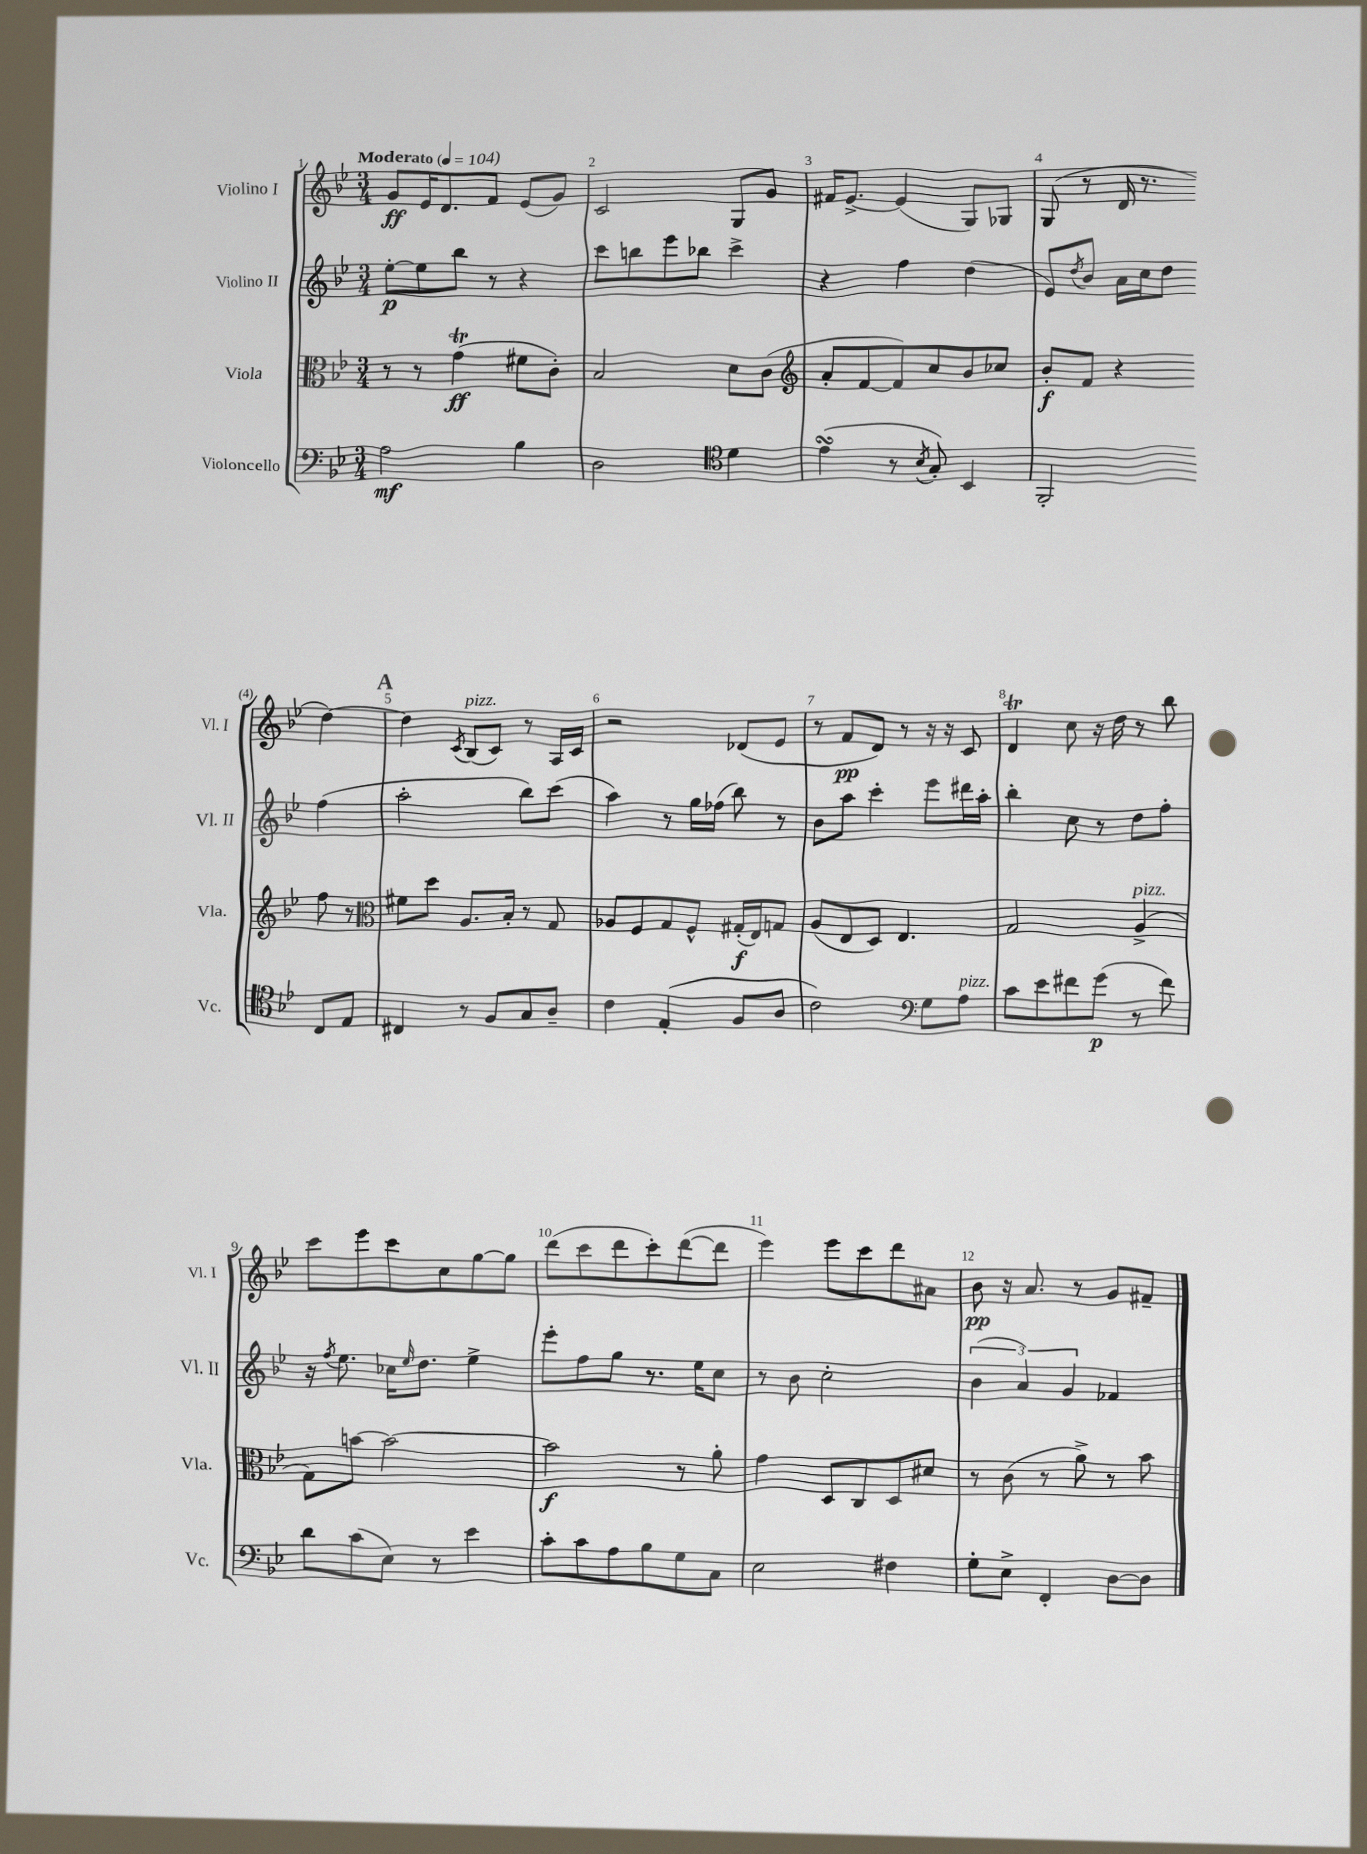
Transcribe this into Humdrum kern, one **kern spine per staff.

**kern	**kern	**kern	**kern
*staff4	*staff3	*staff2	*staff1
*clefF4	*clefC3	*clefG2	*clefG2
*k[b-e-]	*k[b-e-]	*k[b-e-]	*k[b-e-]
*M3/4	*M3/4	*M3/4	*M3/4
*MM104	*MM104	*MM104	*MM104
2A\	8r	[8ee-'\L	8g/L
.	8r	8ee-\]	16e-/K
.	.	.	8.d/
.	(4g\	8bb-\J	.
.	.	8r	8f/J
4B-\	8f#\L	4r	(8e-/L
.	8c'\J)	.	8g/J)
=	=	=	=
2D\	2B-/	8ccc\L	2c/
.	.	8bb\	.
.	.	8eee-\	.
.	.	8bb-\J	.
*clefC4	*	*	*
4d\	8d\L	4ccc^\	8G/L
.	(8c\J	.	8g/J
=	=	=	=
*	*clefG2	*	*
(4e-\	8a'/L	4r	16f#/LK
.	.	.	[8.e-^/J
.	[8f/	.	.
8r	8f/])	4ff\	(4e-/]
8qB-/	.	.	.
8G'/)	8cc/	.	.
4BB-/	8b-/	(4dd\	8G/L)
.	8cc-/J	.	8G-/J
=	=	=	=
2FF'/	8b-'/L	8e-/L)	(8G/
.	.	8qdd/	.
.	8f/J	8b-/J	8r
.	4r	16a\LL	16d/
.	.	16cc\J	8.r
.	.	8dd\J	.
8C/L	8ff\	(4ff\	[4dd\)
8E-/J	8r	.	.
=	=	=	=
*	*clefC3	*	*
4C#/	8f#\L	2aa'\	4dd\]
.	8dd\J	.	.
.	.	.	8qc/
8r	8.A/L	.	(8B-/L
8F/L	.	.	8c/J)
.	16B-'/Jk	.	.
8G/	8r	8bb-\L)	8r
8A~/J	8G/	(8ccc\J	16A/LL
.	.	.	16c/JJ
=	=	=	=
4c\	8A-/L	4aa\)	2r
.	8F/	.	.
(4E-'/	8G/	8r	.
.	8F^^/J	16gg\LL	.
.	.	(16ff-\JJ	.
8F/L	(16G#'/LL	8bb-\)	(8d-/L
.	16E-/J)	.	.
8A/J	8G/J	8r	8e-/J
=	=	=	=
2c\)	(8A/L	8b-\L	8r
.	8E-/	8aa\J	8f/L
.	8D/J)	4ccc'\	8d/J)
.	4.E-/	.	8r
*clefF4	*	*	*
8G\L	.	8eee-\L	16r
.	.	.	16r
8A\J	.	16ddd#\L	8c/
.	.	16aa'\JJ	.
=	=	=	=
8c\L	2G/	4bb-'\	4d/
8e-\	.	.	.
8f#\	.	8cc\	8cc\
(8g\J	.	8r	16r
.	.	.	16dd\
8r	(4A^/	8dd\L	8r
8f#\)	.	8ff'\J	8bb-\
=	=	=	=
8d\L	8G\L)	16r	8ccc\L
.	.	8qff/	.
.	.	8.ee-\	.
(8c\	[8b\J	.	8eee-\
8E-\J)	2b\_	16cc-\LK	8ccc\
.	.	16qqee-/	.
.	.	8.dd\J	.
8r	.	.	8cc\
4e-\	.	4ee-^\	[8gg\
.	.	.	8gg\]J
=	=	=	=
8c'\L	2b\]	8eee-'\L	(8ddd\L
8c\	.	8ff\	8ccc\
8A\	.	8gg\J	8ddd\
8B-\	.	8.r	8ccc'\)
8G\	8r	.	([8ddd\
.	.	16ee-\LK	.
8C\J	8a'\	8cc\J	8ddd\]J
=	=	=	=
2E-\	4g\	8r	4eee-\)
.	.	8b-\	.
.	8D/L	2cc'\	8eee-\L
.	8C/	.	8ccc\
4F#\	8D/	.	8ddd\
.	8d#/J	.	8a#\J
=	=	=	=
8G'\L	8r	(6b-\	8b-\
8E-^\J	(8c\	.	16r
.	.	6a/)	.
.	.	.	8.a/
4FF'/	8r	.	.
.	.	6g/	.
.	8a^\)	.	8r
[8D\L	8r	4f-/	8g/L
8D\]J	8b-\	.	8f#~/J
==	==	==	==
*-	*-	*-	*-
